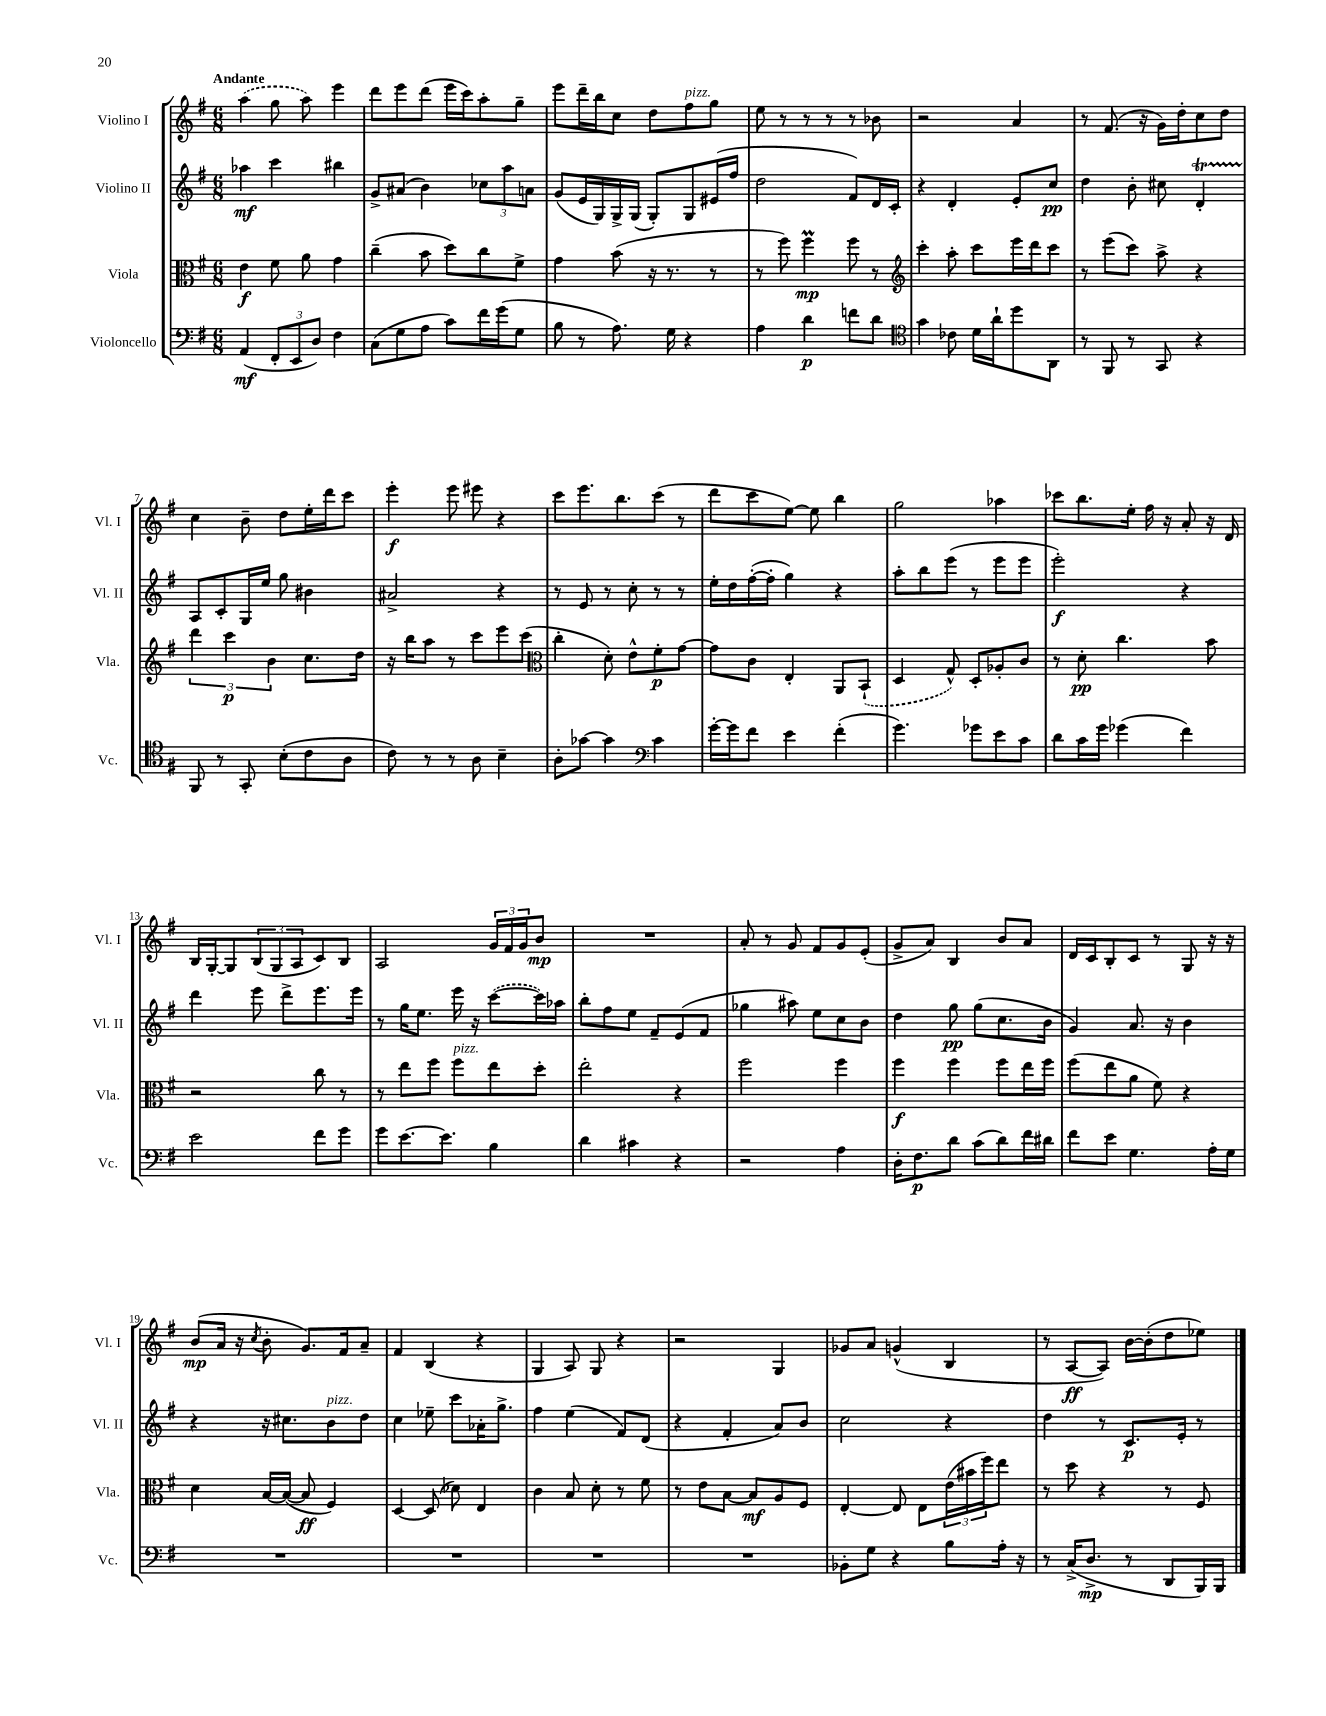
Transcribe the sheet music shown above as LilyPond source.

<<
\new StaffGroup <<
\new Staff = "s0" \with { instrumentName = "Violino I" shortInstrumentName = "Vl. I" } {
    \clef treble \key g \major \numericTimeSignature \time 6/8 \tempo "Andante"
    \once \slurDashed a''4( g''8 a''8) e'''4 |
    d'''8 e'''8 d'''8( e'''16 c'''16) a''8-. g''8-- |
    e'''8 d'''16-- b''16 c''8 d''8 fis''8^\markup { \italic "pizz." } g''8 |
    e''8 r8 r8 r8 r8 bes'8 |
    r2 a'4 |
    r8 fis'8.( r16 g'16) d''16-. c''8 d''8 |
    c''4 b'8-- d''8 e''16-. d'''16 c'''8 |
    e'''4-.\f e'''8 eis'''8 r4 |
    c'''8 e'''8. b''8. c'''8( r8 |
    d'''8 c'''8 e''8~) e''8 b''4 |
    g''2 aes''4 |
    ces'''8 b''8. e''16-. fis''16 r16 a'8-. r16 d'16 |
    b16 g16~-. g8 \tuplet 3/2 { b8( g8 a8 } c'8) b8 |
    a2 \tuplet 3/2 { g'16 fis'16 g'16 } b'8\mp |
    R2. |
    a'8-. r8 g'8 fis'8 g'8 e'8-.( |
    g'8-> a'8) b4 b'8 a'8 |
    d'16 c'16 b8-. c'8 r8 g8 r16 r16 |
    b'8\mp( a'16 r16 \acciaccatura { c''8 } b'8-. g'8.) fis'16 a'8-- |
    fis'4 b4( r4 |
    g4 a8) g8 r4 |
    r2 g4 |
    ges'8 a'8 g'4-^( b4 |
    r8 a8~\ff a8) b'16~ b'16-.( d''8 ees''8) \bar "|." |
}
\new Staff = "s1" \with { instrumentName = "Violino II" shortInstrumentName = "Vl. II" } {
    \clef treble \key g \major \numericTimeSignature \time 6/8
    aes''4\mf c'''4 bis''4 |
    g'8-> ais'8( b'4) \tuplet 3/2 { ces''8 a''8 a'8 } |
    g'8( e'16 g16) g16-> g16( g8-.) g8 eis'16( fis''16 |
    d''2 fis'8) d'16 c'16-. |
    r4 d'4-. e'8-. c''8\pp |
    d''4 b'8-. cis''8 d'4-.\startTrillSpan |
    a8\stopTrillSpan c'8-. g16 e''16 g''8 bis'4 |
    ais'2-> r4 |
    r8 e'8 r8 c''8-. r8 r8 |
    e''16-. d''16 fis''16~-.( fis''16-. g''4) r4 |
    a''8-. b''8 e'''8( r8 e'''8 e'''8 |
    e'''2-.\f) r4 |
    d'''4 e'''8 d'''8-> e'''8. e'''16 |
    r8 g''16 e''8. e'''16 r16 \once \slurDashed c'''8~( c'''16) aes''16 |
    b''8-. fis''8 e''8 fis'8-- e'8( fis'8 |
    ges''4 ais''8) e''8 c''8 b'8 |
    d''4 g''8\pp g''8( c''8. b'16 |
    g'4) a'8. r16 b'4 |
    r4 r16 cis''8. b'8^\markup { \italic "pizz." } d''8 |
    c''4 ees''8-- c'''8 aes'16-. g''8.-> |
    fis''4 e''4( fis'8) d'8( |
    r4 fis'4-. a'8) b'8 |
    c''2 r4 |
    d''4 r8 c'8.\p e'16-. r8 \bar "|." |
}
\new Staff = "s2" \with { instrumentName = "Viola" shortInstrumentName = "Vla." } {
    \clef alto \key g \major \numericTimeSignature \time 6/8
    e'4\f fis'8 a'8 g'4 |
    c''4--( b'8 d''8) c''8 fis'8-> |
    g'4 b'8( r16 r8. r8 |
    r8 fis''8) fis''4\prall\mp fis''8 r8 |
    \clef treble c'''4-. a''8-. c'''8 e'''16 d'''16 c'''8 |
    r8 e'''8( c'''8) a''8-> r4 |
    \tuplet 3/2 { d'''4 c'''4\p b'4 } c''8. d''16 |
    r16 b''16 a''8 r8 c'''8 e'''8 c'''8( |
    \clef alto c''4-. d'8-.) e'8-^ fis'8-.\p g'8~ |
    g'8 c'8 e4-. a,8 \once \slurDashed b,8-!( |
    d4 g8-^) d8-. aes8-. c'8 |
    r8 d'8-.\pp c''4. b'8 |
    r2 c''8 r8 |
    r8 e''8 fis''8 fis''8^\markup { \italic "pizz." } e''8 d''8-. |
    e''2-. r4 |
    fis''2 fis''4 |
    fis''4\f fis''4 fis''8 e''16 fis''16 |
    fis''8( e''8 a'8 fis'8) r4 |
    d'4 b16~ b16~( b8\ff fis4) |
    d4~ d8( des'8) e4 |
    c'4 b8 d'8-. r8 fis'8 |
    r8 e'8 b8~ b8\mf a8 fis8 |
    e4~-. e8 e8 \tuplet 3/2 { e'16( bis'16 fis''16) } e''8 |
    r8 d''8 r4 r8 fis8 \bar "|." |
}
\new Staff = "s3" \with { instrumentName = "Violoncello" shortInstrumentName = "Vc." } {
    \clef bass \key g \major \numericTimeSignature \time 6/8
    a,4\mf( \tuplet 3/2 { fis,8-. e,8 d8) } fis4 |
    c8( g8 a8 c'8) fis'16 g'16( g8 |
    b8 r8 a8.) g16 r4 |
    a4 d'4\p f'8 d'8 |
    \clef tenor g'4 ces'8 d'16 a'16-! d''8 a,8 |
    r8 fis,8 r8 g,8 r4 |
    fis,8 r8 g,8-. b8-.( c'8 a8 |
    c'8) r8 r8 a8 b4-- |
    a8-. ges'8~ ges'4 \clef bass c'4 |
    g'16~-. g'16 fis'8 e'4 fis'4-.( |
    g'4.) ges'8 e'8 c'8 |
    d'8 c'16 g'16 ges'4( fis'4) |
    e'2 fis'8 g'8 |
    g'8 e'8.~ e'8. b4 |
    d'4 cis'4 r4 |
    r2 a4 |
    d16-. fis8.\p d'8 c'8( d'8) fis'16 dis'16 |
    fis'8 e'8 g4. a16-. g16 |
    R2. |
    R2. |
    R2. |
    R2. |
    bes,8-. g8 r4 b8 a16-. r16 |
    r8 c16->( d8.->\mp r8 d,8 b,,16) b,,16 \bar "|." |
}
>>
>>
